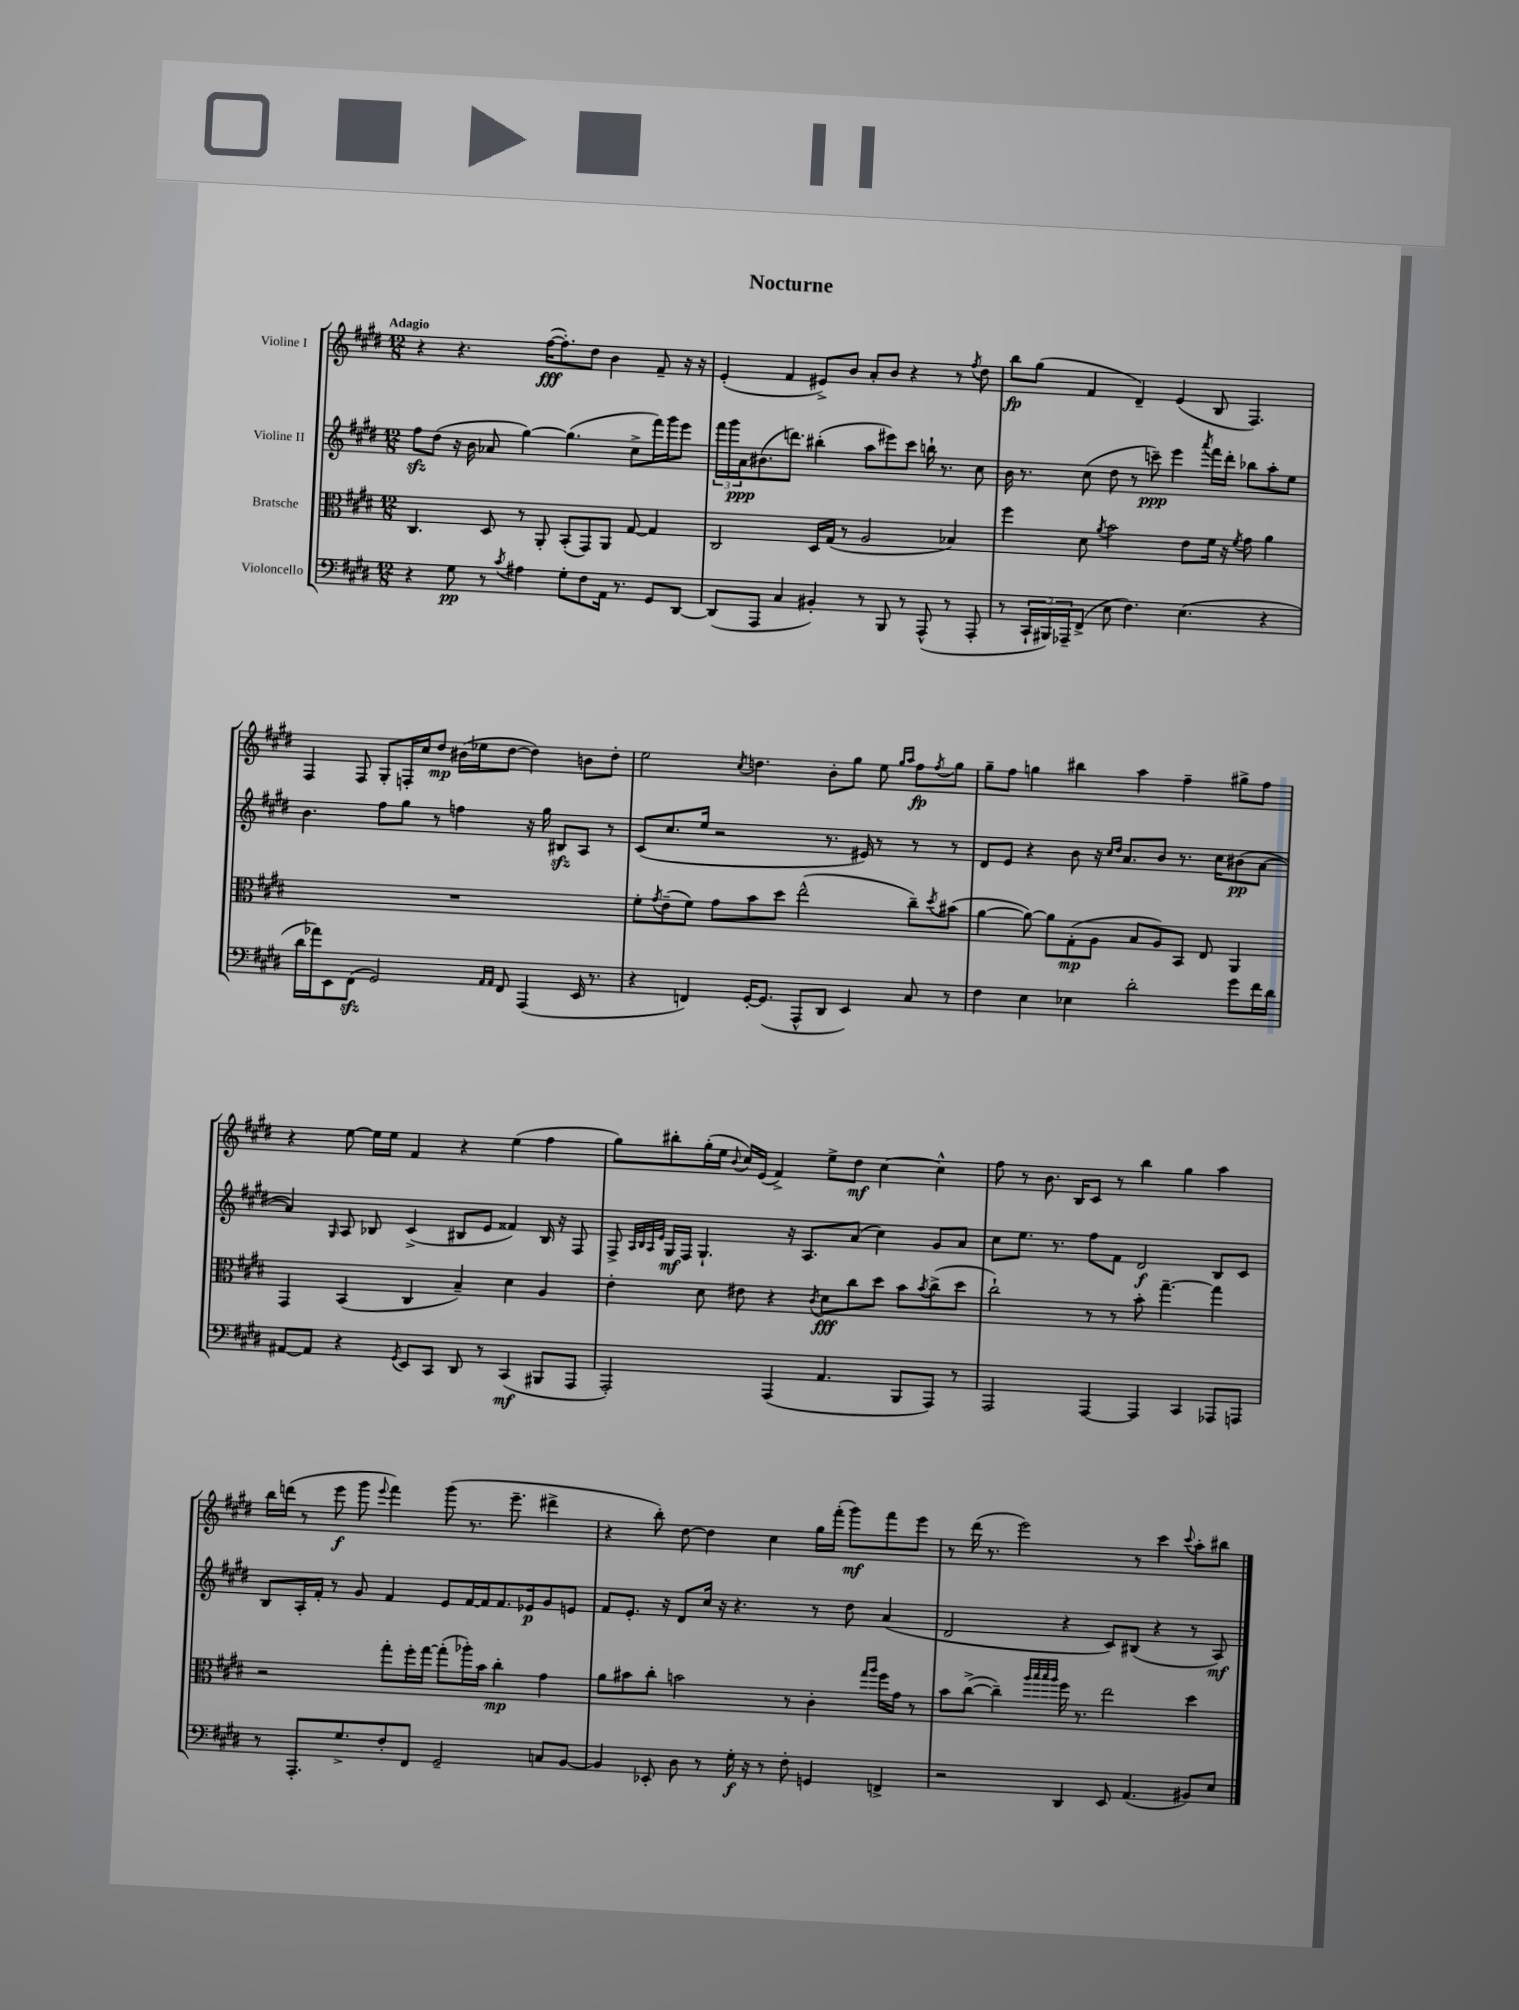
\header { title = "Nocturne" }
<<
\new StaffGroup <<
\new Staff = "s0" \with { instrumentName = "Violine I" } {
    \clef treble \key e \major \numericTimeSignature \time 12/8 \tempo "Adagio"
    r4 r4. fis''16~\fff( fis''8.-.) dis''8 b'4 fis'8-- r16 r16 |
    e'4-.( fis'4 eis'8->) b'8 a'8-. b'8 r4 r8 \acciaccatura { fis''8 } dis''8 |
    b''8\fp gis''8( fis'4 dis'4--) e'4( b8 fis4.) |
    fis4 fis8 gis8-. f16-. cis''16 dis''8\mp bis'16( ees''16 dis''8~ dis''4) b'8 dis''8-. |
    e''2 \acciaccatura { cis''8 } d''4. b'8-. gis''8 e''8 \grace { gis''16 a''16 } fis''8\fp \acciaccatura { fis''8 } gis''8 |
    gis''8-- fis''8 g''4 bis''4 a''4 fis''4-- gis''8-> fis''8 |
    r4 e''8~ e''16 e''16 fis'4 r4 e''4( fis''4 |
    gis''8) bis''8-. gis''16-.( e''16 \appoggiatura { b'8 } cis''16) e'16( fis'4->) e''8-> dis''8\mf cis''4~ cis''4-^ |
    fis''8 r8 b'8. b16 cis'8 r8 b''4 gis''4 a''4 |
    b''16 d'''16( r8 e'''8\f gis'''8 \appoggiatura { e'''8 } fis'''4) gis'''8( r8. e'''8.-- dis'''4-> |
    r4 b''8-.) dis''8~ dis''4 cis''4 gis''16 fis'''16-.( gis'''8\mf) fis'''8 e'''8 |
    r8 dis'''16( r8. e'''2) r8 cis'''4 \appoggiatura { cis'''8 } a''8-. bis''8 \bar "|." |
}
\new Staff = "s1" \with { instrumentName = "Violine II" } {
    \clef treble \key e \major \numericTimeSignature \time 12/8
    fis''8\sfz dis''8( r16 b'16 aes'8 gis''4~) gis''4.( cis''8-> fis'''16) gis'''16 e'''8 |
    \tuplet 3/2 { fis'''16 gis'''16 a'16\ppp } bis'8.( d'''8.) bis''4-.( a''8 eis'''8) cis'''8 b''16-! r8. cis''8 |
    b'16 r8. cis''8( dis''8 r8 c'''8--\ppp) e'''4 \acciaccatura { a'''8 } fis'''16 dis'''16-. bes''8 a''8-. e''8 |
    b'4. fis''8 gis''8 r8 f''4 r16 gis''16 bis8\sfz a8 r8 |
    cis'8( cis''8. e''16 r2 r8. eis'16) r8 r8 r8 |
    dis'8 e'8 r4 b'8 r16 \grace { cis''16 dis''16 } a'8. b'8 r8. cis''16 bis'8\pp( a'8~ |
    a'4) \grace { gis16 } a8 bes8 cis'4->( bis8 e'8 fisis'4) bis16 r16 fis8 |
    fis8-> \grace { a32 b32 a32 e'32 } gis16\mf fis16 gis4.-! r16 a8. a'8( cis''4) gis'8 a'8 |
    cis''8 e''8. r8. fis''8 fis'8 dis'2\f b8 cis'8 |
    b8 a16-. fis'16-. r8 gis'8 fis'4 e'8 fis'16~ fis'16 fis'8. ees'16\p gis'8 e'8 |
    fis'8 e'8.-. r16 dis'8 cis''16 r16 r4. r8 dis''8 a'4( |
    dis'2 r4 cis'8) bis8( r4 r8 a8\mf) \bar "|." |
}
\new Staff = "s2" \with { instrumentName = "Bratsche" } {
    \clef alto \key e \major \numericTimeSignature \time 12/8
    cis4. dis8 r8 a,8-. b,8-.( gis,8) a,8 gis8~ gis4 |
    cis2 dis16 gis16( r8 a2 bes4) |
    fis''4 dis'8 \acciaccatura { a'8 } b'2 e'8 fis'16 r16 \acciaccatura { fis'8 } gis'8 a'4 |
    R1. |
    fis'8-. \acciaccatura { gis'8 } e'8--( fis'8) gis'8 b'8 dis''8 e''2-^( cis''8--) \acciaccatura { dis''8 } bis'8( |
    a'4~ a'8~) a'8 gis8-.\mp( a8 b8 a8) b,8 e8 a,4 |
    gis,4 b,4( cis4 b4--) dis'4 a4 |
    e'4-. dis'8 eis'8 r4 \acciaccatura { cis'8 } dis'8\fff cis''8 dis''8 b'8 \acciaccatura { b'8 } cis''8->( dis''8 |
    cis''2-!) r8 r8 b'8-. gis''4.~-- gis''4 |
    r2 gis''8-. fis''16-. gis''16~ gis''8-.( aes''16-.) b'16 cis''4-.\mp gis'4 |
    a'8 bis'8 cis''8-. b'2 r8 cis'4-. \grace { gis''16 a''16 } fis''16 gis'16 r8 |
    b'8 cis''8~->( cis''4--) \grace { a''32 b''32 b''32 a''32 } fis''16 r8. e''2 dis''4 \bar "|." |
}
\new Staff = "s3" \with { instrumentName = "Violoncello" } {
    \clef bass \key e \major \numericTimeSignature \time 12/8
    r4 gis8\pp r8 \acciaccatura { cis'8 } ais4 gis8-. fis8 a,16 r8. gis,8 dis,8~ |
    dis,8( a,,8 cis4 bis,4-.) r8 b,,8 r8 a,,8-^( r8 a,,8-. |
    r8 \tuplet 3/2 { cis,16-! bis,,16) aes,,16-- } fis,8->( e8 fis4.) e4.( r4 |
    dis'16 aes'16) e,8 fis,8\sfz( gis,2) \grace { a,16 a,16 } fis,8 a,,4( e,16 r8. |
    r4 f,4) gis,16~-. gis,8.( a,,8-^ dis,8 e,4) cis8 r8 |
    fis4 e4 ees4 dis'2-. gis'8 fis'16 dis'16 |
    ais,8~ ais,8 r4 \acciaccatura { gis,8 } e,8 cis,8 dis,8 r8 cis,4\mf( bis,,8 a,,8 |
    a,,2-.) a,,4( a,4. b,,8 a,,8) r8 |
    a,,2 a,,4~ a,,4 cis,4 aes,,8 a,,8 |
    r8 a,,8.-. gis8.-> fis8-. fis,8 gis,2-- c8 b,8~ |
    b,4 ees,8-. dis8 r8 gis16-.\f r16 r8 fis8-. g,4 f,4-> |
    r2 dis,4 e,8 a,4.( bis,8) e8 \bar "|." |
}
>>
>>
\layout { \context { \Score \remove "Bar_number_engraver" } }
